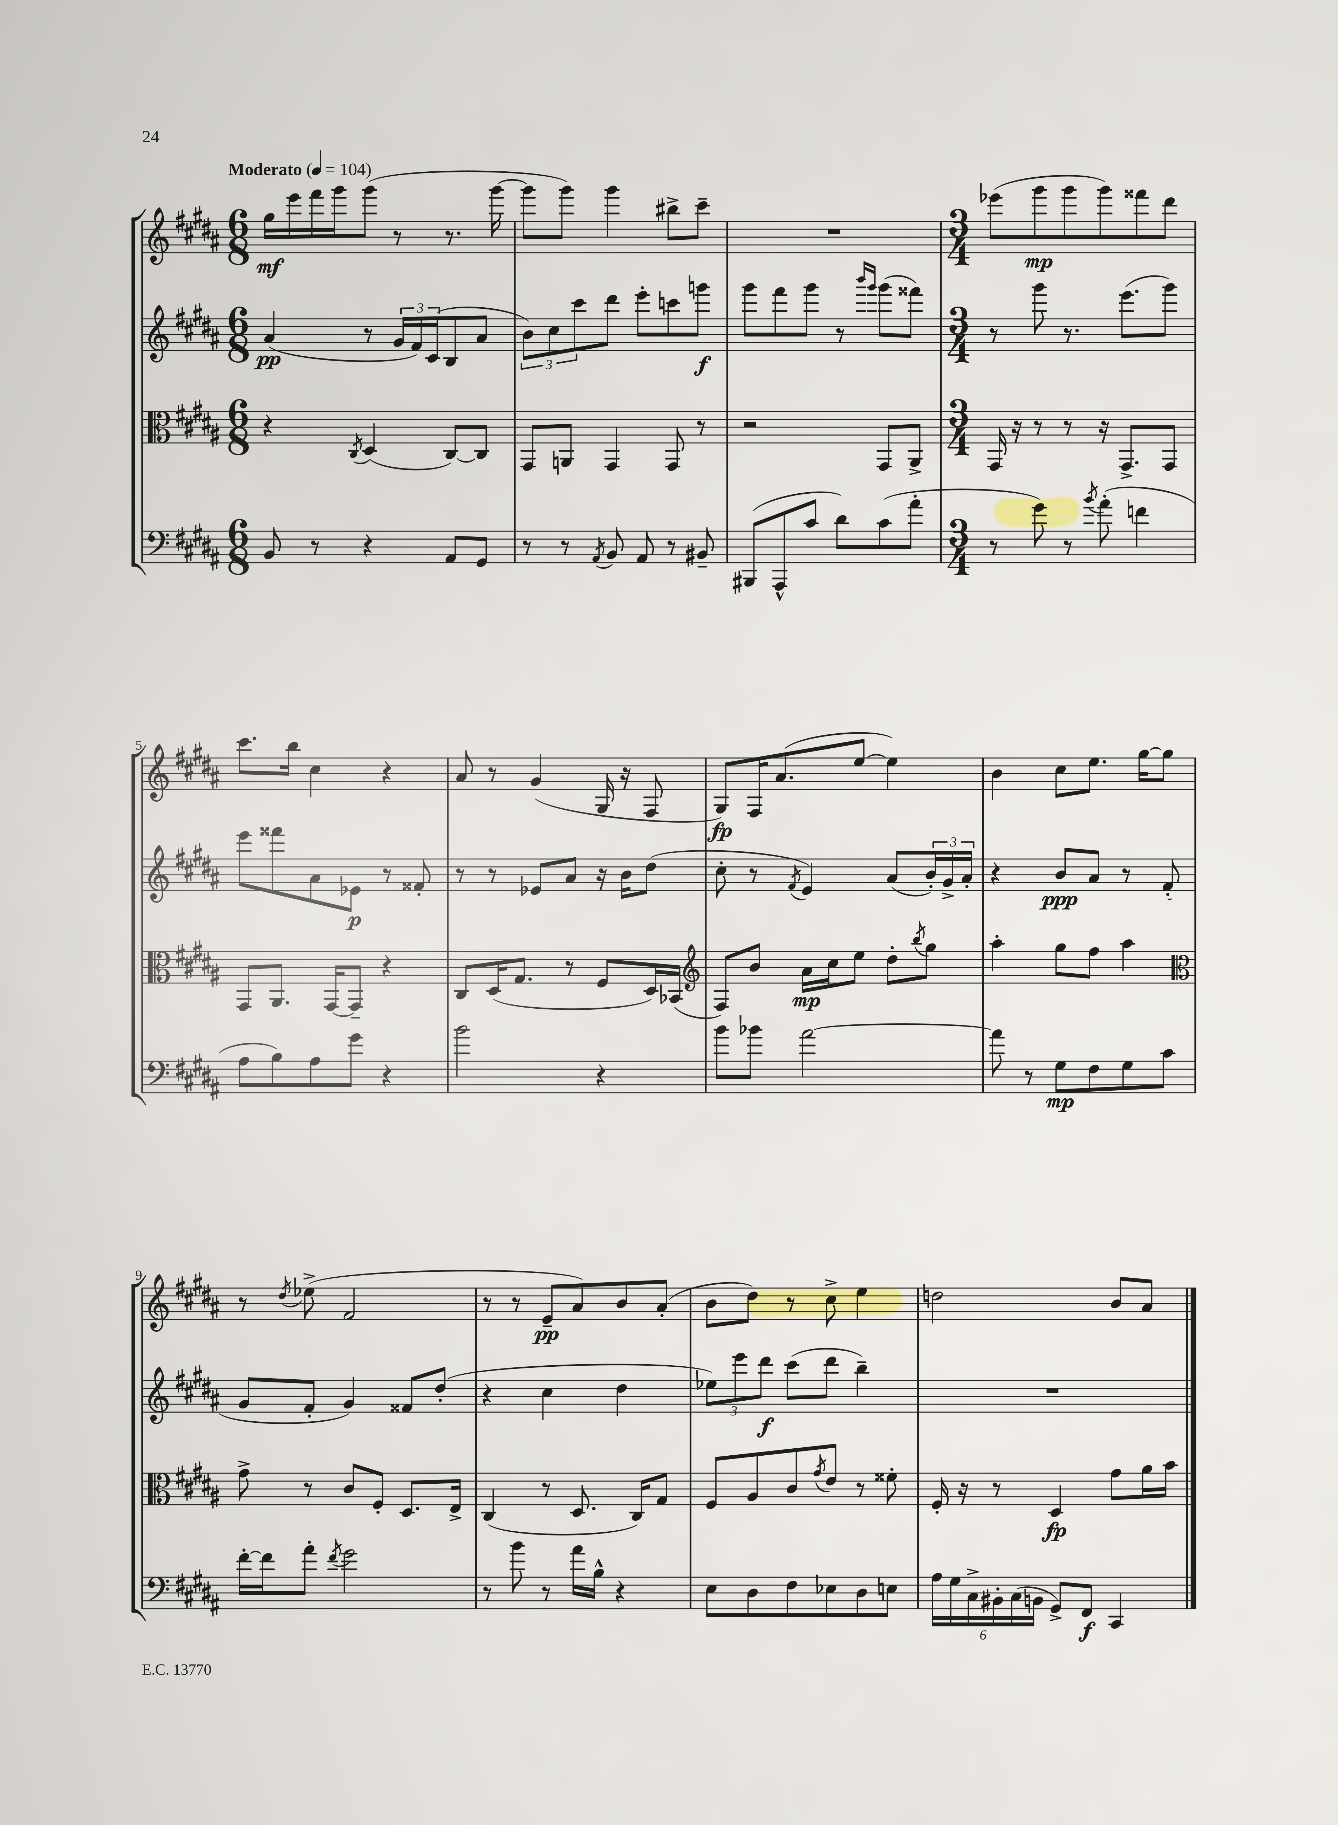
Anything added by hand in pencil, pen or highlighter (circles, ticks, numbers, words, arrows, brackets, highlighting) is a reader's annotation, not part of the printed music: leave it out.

**kern	**dynam	**kern	**dynam	**kern	**dynam	**kern	**dynam
*part4	*part4	*part3	*part3	*part2	*part2	*part1	*part1
*staff4	*staff4	*staff3	*staff3	*staff2	*staff2	*staff1	*staff1
*clefF4	*	*clefC3	*	*clefG2	*	*clefG2	*
*k[f#c#g#d#a#]	*	*k[f#c#g#d#a#]	*	*k[f#c#g#d#a#]	*	*k[f#c#g#d#a#]	*
*M6/8	*	*M6/8	*	*M6/8	*	*M6/8	*
*MM104	*	*MM104	*	*MM104	*	*MM104	*
=1	=1	=1	=1	=1	=1	=1	=1
!	!	!	!	!	!	!LO:TX:a:B:t=Moderato	!
8BB/	.	4r	.	(4a#/	pp	16gg#\LL	mf
.	.	.	.	.	.	16eee\	.
8r	.	.	.	.	.	16fff#\	.
.	.	.	.	.	.	16ggg#\J	.
.	.	8qC#/	.	.	.	.	.
4r	.	(4D#/	.	8r	.	(8ggg#\J	.
.	.	.	.	24g#/LL	.	8r	.
.	.	.	.	24f#/)	.	.	.
.	.	.	.	(24c#/J	.	.	.
8AA#/L	.	[8C#/L)	.	8B/	.	8.r	.
8GG#/J	.	8C#/J]	.	8a#/J	.	.	.
.	.	.	.	.	.	[16ggg#\	.
=2	=2	=2	=2	=2	=2	=2	=2
8r	.	8GG#/L	.	12b\L)	.	8ggg#\L]	.
.	.	.	.	12cc#\	.	.	.
8r	.	8AAn/J	.	.	.	8ggg#\J)	.
.	.	.	.	12ccc#\	.	.	.
8qAA#/	.	.	.	.	.	.	.
8BB/	.	4GG#/	.	8ddd#\J	.	4ggg#\	.
8AA#/	.	.	.	8eee'\L	.	.	.
8r	.	8GG#/	.	8cccn\	.	8bb#X^\L	.
8BB#X~/	.	8r	.	8gggn\J	f	8ccc#~\J	.
=3	=3	=3	=3	=3	=3	=3	=3
(8BBB#X/L	.	2r	.	8ggg#\L	.	2.r	.
8AAA#^^/	.	.	.	8fff#\	.	.	.
8c#/J	.	.	.	8ggg#\J	.	.	.
8d#\L)	.	.	.	8r	.	.	.
.	.	.	.	16qqbbb/LL	.	.	.
.	.	.	.	16qqggg#/JJ	.	.	.
(8c#\	.	8GG#/L	.	(8ggg#\L	.	.	.
8a#'\J	.	8AA#^/J	.	8fff##X\J)	.	.	.
=4	=4	=4	=4	=4	=4	=4	=4
*M3/4	*	*M3/4	*	*M3/4	*	*M3/4	*
8r	.	16GG#/	.	8r	.	(8eee-X\L	.
.	.	16r	.	.	.	.	.
8g#\)	.	8r	.	8ggg#\	.	8ggg#\	mp
8r	.	8r	.	8.r	.	8ggg#\	.
8qb/	.	.	.	.	.	.	.
(8a#'\	.	16r	.	.	.	8ggg#\)	.
.	.	8.GG#^/L	.	(8.eee\L	.	.	.
4fn\	.	.	.	.	.	8fff##X\	.
.	.	8GG#/J	.	8ggg#\J)	.	8ddd#\J	.
!!LO:LB:g=z
=5	=5	=5	=5	=5	=5	=5	=5
8A#\L	.	8GG#/L	.	8eee\L	.	8.ccc#\L	.
8B\)	.	8.AA#/J	.	8fff##X\	.	.	.
.	.	.	.	.	.	16bb\Jk	.
8A#\	.	.	.	8a#\	.	4cc#\	.
.	.	[16GG#/KL	.	.	.	.	.
8g#\J	.	8GG#~/J]	.	8e-X\J	p	.	.
4r	.	4r	.	8r	.	4r	.
.	.	.	.	8f##X'/	.	.	.
=6	=6	=6	=6	=6	=6	=6	=6
2b\	.	8C#/L	.	8r	.	8a#/	.
.	.	(16D#/K	.	8r	.	8r	.
.	.	8.G#/J	.	.	.	.	.
.	.	.	.	8e-X/L	.	(4g#/	.
.	.	8r	.	8a#/J	.	.	.
4r	.	8F#/L	.	16r	.	16G#/	.
.	.	.	.	16b\KL	.	16r	.
.	.	16D#/L)	.	(8dd#\J	.	8F#/	.
.	.	(16BB-X/JJ	.	.	.	.	.
=7	=7	=7	=7	=7	=7	=7	=7
*	*	*clefG2	*	*	*	*	*
8b\L	.	8F#/L)	.	8cc#'\	.	8G#/L)	fp
8b-X\J	.	8b/J	.	8r	.	16F#/K	.
.	.	.	.	.	.	(8.a#/	.
.	.	.	.	8qf#/	.	.	.
[2a#\	.	16a#\LL	mp	4e/)	.	.	.
.	.	16cc#\J	.	.	.	.	.
.	.	8ee\J	.	.	.	[8ee/J	.
.	.	8dd#'\L	.	(8a#/L	.	4ee\])	.
.	.	8qbb/	.	.	.	.	.
.	.	8gg#\J	.	24b'/L)	.	.	.
.	.	.	.	24g#^/	.	.	.
.	.	.	.	24a#'/JJ	.	.	.
=8	=8	=8	=8	=8	=8	=8	=8
8a#\]	.	4aa#'\	.	4r	.	4b\	.
8r	.	.	.	.	.	.	.
8G#\L	mp	8gg#\L	.	8b/L	ppp	8cc#\L	.
8F#\	.	8ff#\J	.	8a#/J	.	8.ee\J	.
8G#\	.	4aa#\	.	8r	.	.	.
.	.	.	.	.	.	[16gg#\KL	.
8c#\J	.	.	.	(8f#'/	.	8gg#\J]	.
!!LO:LB:g=z
=9	=9	=9	=9	=9	=9	=9	=9
*	*	*clefC3	*	*	*	*	*
[16f#'\LL	.	8g#^\	.	8g#/L	.	8r	.
16f#\J]	.	.	.	.	.	.	.
.	.	.	.	.	.	8qdd#/	.
8a#'\J	.	8r	.	8f#'/J	.	(8ee-X^\	.
8qf#/	.	.	.	.	.	.	.
2g#\	.	8c#/L	.	4g#/)	.	2f#/	.
.	.	8F#'/J	.	.	.	.	.
.	.	8.D#/L	.	8f##X/L	.	.	.
.	.	.	.	(8dd#'/J	.	.	.
.	.	16E^/Jk	.	.	.	.	.
=10	=10	=10	=10	=10	=10	=10	=10
8r	.	(4C#/	.	4r	.	8r	.
8b\	.	.	.	.	.	8r	.
8r	.	8r	.	4cc#\	.	8e~/L	pp
16a#\LL	.	8.D#/	.	.	.	8a#/)	.
16B^^\JJ	.	.	.	.	.	.	.
4r	.	.	.	4dd#\	.	8b/	.
.	.	16C#/KL)	.	.	.	.	.
.	.	8G#/J	.	.	.	(8a#'/J	.
=11	=11	=11	=11	=11	=11	=11	=11
8E\L	.	8F#/L	.	12ee-X\L)	.	8b\L	.
.	.	.	.	12eee\	.	.	.
8D#\	.	8A#/	.	.	.	8dd#\J)	.
.	.	.	.	12ddd#\J	f	.	.
8F#\	.	8c#/	.	(8ccc#\L	.	8r	.
.	.	8qg#/	.	.	.	.	.
8E-X\	.	8e/J	.	8ddd#\J	.	8cc#^\	.
8D#\	.	8r	.	4bb~\)	.	4ee\	.
8En\J	.	8f##X'\	.	.	.	.	.
=12	=12	=12	=12	=12	=12	=12	=12
24A#\LL	.	16F#'/	.	2.r	.	2ddn\	.
24G#\	.	.	.	.	.	.	.
.	.	16r	.	.	.	.	.
24C#^\	.	.	.	.	.	.	.
24BB#X'\	.	8r	.	.	.	.	.
(24C#\	.	.	.	.	.	.	.
24BBn\JJ	.	.	.	.	.	.	.
8GG#^/L)	.	4D#/	fp	.	.	.	.
8FF#/J	f	.	.	.	.	.	.
4CC#/	.	8g#\L	.	.	.	8b/L	.
.	.	16a#\L	.	.	.	8a#/J	.
.	.	16b\JJ	.	.	.	.	.
==	==	==	==	==	==	==	==
*-	*-	*-	*-	*-	*-	*-	*-
